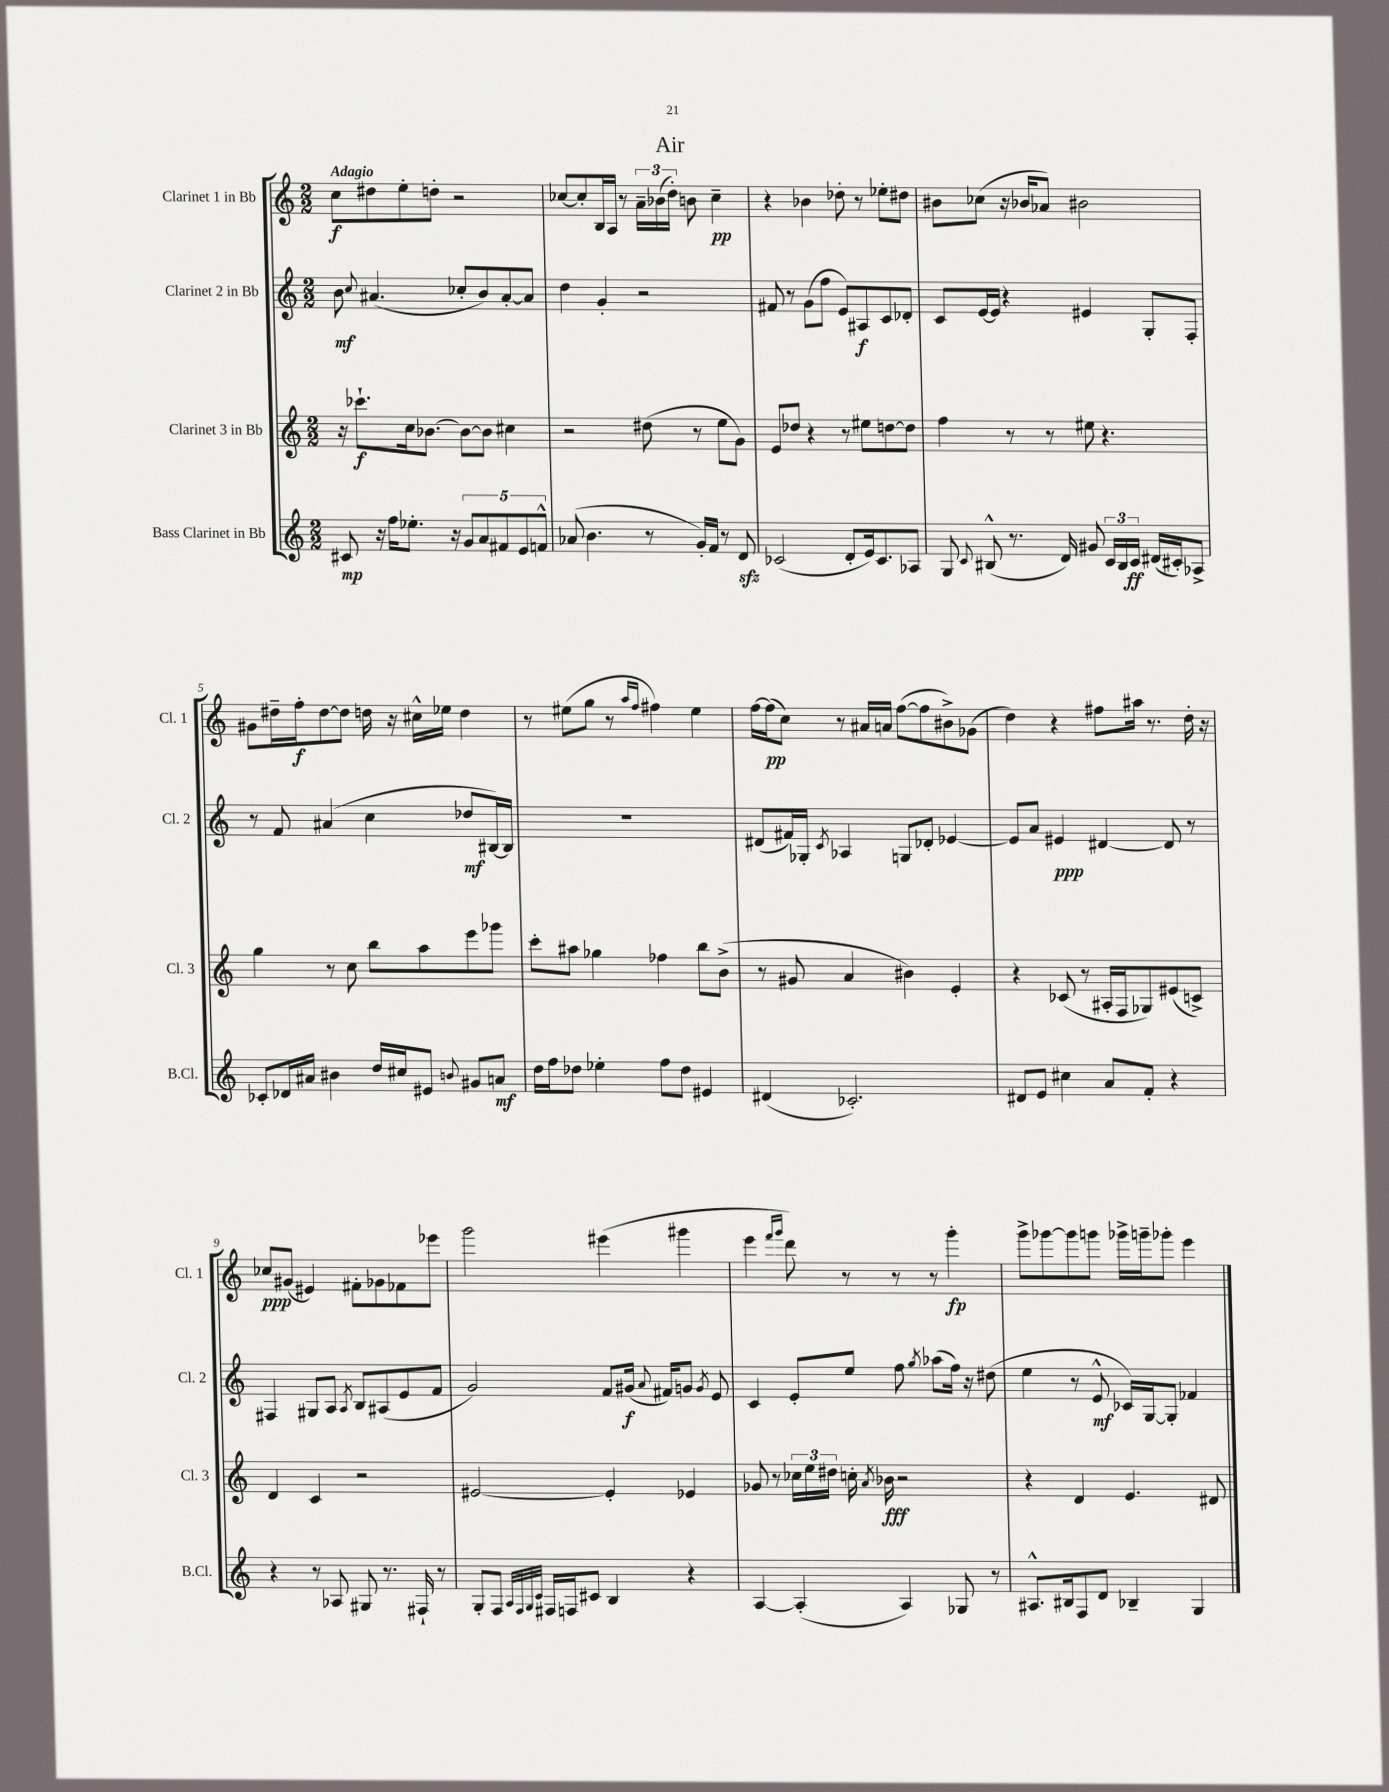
\header { title = "Air" }
<<
\new StaffGroup <<
\new Staff = "s0" \with { instrumentName = "Clarinet 1 in Bb" shortInstrumentName = "Cl. 1" } {
    \clef treble \key c \major \numericTimeSignature \time 2/2 \tempo "Adagio"
    \autoBeamOff c''8[\f dis''8 e''8-. d''8]-. r2 |
    ces''8[~ ces''8-. b16 a16] r8 \tuplet 3/2 { a'16[-- bes'16( d''16]-.) } b'8 ces''4--\pp |
    r4 bes'4 des''8-. r8 ees''8[-. dis''8] |
    bis'8[ ces''8]( r16 bes'16[ aes'8]) bis'2 |
    gis'8[ dis''16-- f''16-.\f dis''8~ dis''8] d''16 r16 cis''16[-^ ees''16] d''4 |
    r8 eis''8[( g''8] r8 \grace { a''16[ f''16] } fis''4) eis''4 |
    f''16[~ f''16\pp( c''8]) r8 ais'16[ a'16] f''8[~( f''8 bis'8->) ges'8]( |
    d''4) r4 fis''8[ ais''16] r8. d''16-. r16 |
    ces''8[\ppp gis'8]( eis'4) fis'8[-. ges'8 fes'8 ees'''8] |
    g'''2 eis'''4( gis'''4 |
    e'''4 \grace { f'''16[ g'''16] } d'''8) r8 r8 r8 g'''4-.\fp |
    g'''8[-> ges'''8~ ges'''8 g'''8] ges'''16[-> g'''16-- ges'''8]-. e'''4 \bar "|." |
}
\new Staff = "s1" \with { instrumentName = "Clarinet 2 in Bb" shortInstrumentName = "Cl. 2" } {
    \clef treble \key c \major \numericTimeSignature \time 2/2
    \autoBeamOff b'8\mf \appoggiatura { c''8 } ais'4.( ces''8[-. b'8) ais'8~-. ais'8] |
    d''4 g'4-. r2 |
    fis'8 r8 g'8[( f''8] e'8[) ais8\f c'8 des'8]-. |
    c'8[ e'16~ e'16] r4 eis'4 g8[-. f8]-. |
    r8 f'8 ais'4( c''4 des''8[\mf bis16~) bis16] |
    R1 |
    dis'8[( fis'16) ges16]-. \acciaccatura { c'8 } aes4 g8[ des'8]-. ees'4~ |
    ees'8[ a'8] eis'4\ppp dis'4~ dis'8 r8 |
    fis4 gis8[ a8] \acciaccatura { a8 } b8[ ais8( e'8 f'8] |
    g'2) f'8[ gis'16]\f( \appoggiatura { a'8 } fis'16[) g'8] \acciaccatura { g'8 } e'8 |
    c'4 e'8[-. e''8] f''8 \acciaccatura { g''8 } aes''8[( f''16]) r16 dis''8( |
    e''4 r8 e'8-^\mf ces'16[) g16~ g8]-. fes'4 \bar "|." |
}
\new Staff = "s2" \with { instrumentName = "Clarinet 3 in Bb" shortInstrumentName = "Cl. 3" } {
    \clef treble \key c \major \numericTimeSignature \time 2/2
    \autoBeamOff r16 ces'''8.[-!\f c''16 bes'8.]~ bes'8[~ bes'8] cis''4 |
    r2 dis''8( r8 e''8[ g'8]) |
    e'8[ des''8] r4 r8 eis''8[ d''8~ d''8] |
    f''4 r8 r8 eis''8 r4. |
    g''4 r8 c''8 b''8[ a''8 e'''8 ges'''8] |
    c'''8[-. ais''8] ges''4 fes''4 b''8[ b'8]->( |
    r8 gis'8 a'4 bis'4) e'4-. |
    r4 ces'8( r8 ais16[-. f16 ges8) eis'8( c'8]->) |
    d'4 c'4 r2 |
    eis'2~ eis'4-. ees'4 |
    ges'8 r8 \tuplet 3/2 { ces''16[ e''16 dis''16] } c''16-. \acciaccatura { a'8 } bes'16\fff r2 |
    r4 d'4 e'4. dis'8 \bar "|." |
}
\new Staff = "s3" \with { instrumentName = "Bass Clarinet in Bb" shortInstrumentName = "B.Cl." } {
    \clef treble \key c \major \numericTimeSignature \time 2/2
    \autoBeamOff cis'8\mp r16 f''16[ ees''8.]-. r16 \tuplet 5/4 { g'8[ a'8 fis'8 e'8 f'8]-^ } |
    aes'8( b'4. r8 g'16[-.) f'16] r8 d'8\sfz |
    ces'2( d'8[-. e'16) ces'8. aes8] |
    g8 \appoggiatura { c'8 } bis8-^( r8. d'16) gis'8 \tuplet 3/2 { c'16[ bis16 c'16]\ff } dis'16[( cis'16-.) aes8]-> |
    ces'8[-. des'16 ais'16] bis'4 d''16[ cis''16 eis'8] \appoggiatura { b'8 } gis'8[ a'8]\mf |
    d''16[ f''16 des''8] ees''4-. f''8[ des''8] eis'4 |
    dis'4( ces'2.-.) |
    dis'8[ e'8] cis''4 a'8[ f'8]-. r4 |
    r4 r8 aes8 gis8 r8. fis16-! r8 |
    g8[-. f8] \grace { a32[ f32 g32 c'32] } fis16[ f16 cis'8] b4 r4 |
    a4~ a4-.( a4) ges8 r8 |
    ais8.[-^ bis16 f8 d'8] bes4-- g4 \bar "|." |
}
>>
>>
